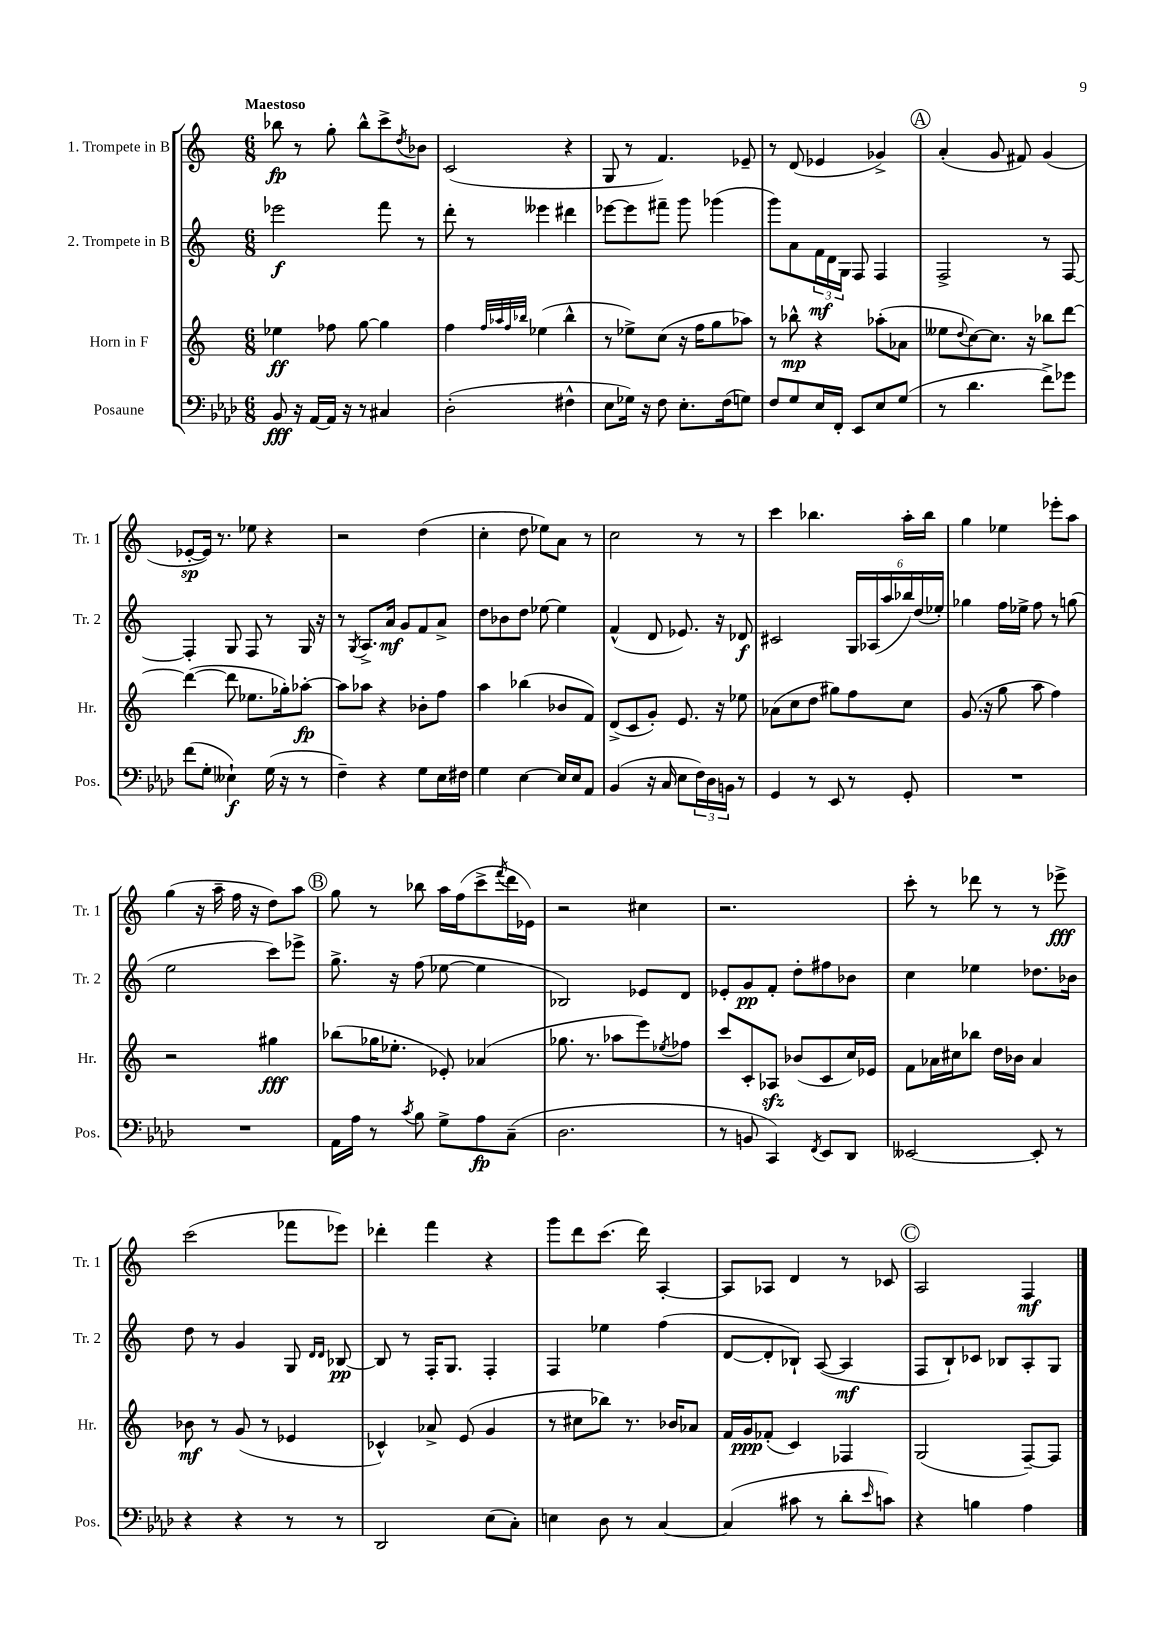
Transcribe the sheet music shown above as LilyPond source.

<<
\new StaffGroup <<
\new Staff = "s0" \with { instrumentName = "1. Trompete in B" shortInstrumentName = "Tr. 1" } {
    \clef treble \key c \major \numericTimeSignature \time 6/8 \tempo "Maestoso"
    bes''8\fp r8 g''8-. bes''8-^ c'''8-> \acciaccatura { d''8 } bes'8 |
    c'2( r4 |
    g8 r8 f'4.) ees'8-- |
    r8 d'8( ees'4 ges'4->) |
    \mark \markup { \circle "A" } a'4-.( g'8 fis'8) g'4( |
    ees'8~-.\sp ees'16) r8. ees''8 r4 |
    r2 d''4( |
    c''4-. d''8 ees''8) a'8 r8 |
    c''2 r8 r8 |
    c'''4 bes''4. a''16-. bes''16 |
    g''4 ees''4 ees'''8-. a''8 |
    g''4( r16 a''16-- f''16 r16 d''8) a''8 |
    \mark \markup { \circle "B" } g''8 r8 bes''8 a''16 f''16( c'''8-> \acciaccatura { f'''8 } d'''16 ees'16) |
    r2 cis''4 |
    r2. |
    c'''8-. r8 des'''8 r8 r8 ees'''8->\fff |
    c'''2( fes'''8 ees'''8) |
    des'''4-. f'''4 r4 |
    g'''8 d'''8 c'''8.( d'''16) a4~-. |
    a8 aes8 d'4 r8 ces'8 |
    \mark \markup { \circle "C" } a2 f4\mf \bar "|." |
}
\new Staff = "s1" \with { instrumentName = "2. Trompete in B" shortInstrumentName = "Tr. 2" } {
    \clef treble \key c \major \numericTimeSignature \time 6/8
    ees'''2\f f'''8 r8 |
    d'''8-. r8 eeses'''4 dis'''4 |
    ees'''8~ ees'''8 fis'''8-- g'''8 ges'''4( |
    g'''8) a'8 \tuplet 3/2 { f'16\mf d'16 g16 } f8 f4 |
    \mark \markup { \circle "A" } f2-> r8 f8~ |
    f4-. g8 f8 r8 g16 r16 |
    r8 \acciaccatura { g8 } a8.-> a'16\mf g'8 f'8 a'8-> |
    d''8 bes'8 d''8 ees''8~ ees''4 |
    f'4-^( d'8 ees'8.) r16 des'8\f |
    cis'2 \tuplet 6/4 { g16 aes16( a''16 bes''16) d''16( ees''16-.) } |
    ges''4 f''16 ees''16-> f''8 r8 g''8( |
    e''2 c'''8) ees'''8-> |
    \mark \markup { \circle "B" } g''8.-> r16 f''8( ees''8~ ees''4 |
    bes2) ees'8 d'8 |
    ees'8-. g'8\pp f'8-. d''8-. fis''8 bes'8 |
    c''4 ees''4 des''8. bes'16 |
    d''8 r8 g'4 g8 \grace { d'16 d'16 } bes8~\pp |
    bes8 r8 f16-. g8. f4-. |
    f4 ees''4 f''4( |
    d'8~ d'8-. bes8-!) a8~( a4\mf |
    \mark \markup { \circle "C" } f8 b8-!) ces'8 bes8 a8-. g8 \bar "|." |
}
\new Staff = "s2" \with { instrumentName = "Horn in F" shortInstrumentName = "Hr." } {
    \clef treble \key c \major \numericTimeSignature \time 6/8
    ees''4\ff fes''8 g''8~ g''4 |
    f''4 \grace { f''32 aes''32 f''32 bes''32 } ees''4( bes''4-^ |
    r8 ees''8->) c''8( r16 f''16 g''8 aes''8) |
    r8 bes''8-^\mp r4 aes''8-.( aes'8 |
    \mark \markup { \circle "A" } eeses''8 \appoggiatura { d''8 } c''8~) c''8. r16 bes''8 d'''8~ |
    d'''4~( d'''8 ees''8. ges''16-.) aes''8~-.\fp |
    aes''8 aes''8 r4 bes'8-. f''8 |
    a''4 bes''4( bes'8 f'8) |
    d'8->( c'8 g'8-.) e'8. r16 ees''8 |
    aes'8( c''8 d''8 gis''8) f''8 c''8 |
    g'8.( r16 g''8 a''8 f''4) |
    r2 gis''4\fff |
    \mark \markup { \circle "B" } bes''8( ges''16 ees''8.-. ees'8-.) aes'4( |
    ges''8. r8. aes''8 e'''8) \acciaccatura { ees''8 } fes''8 |
    c'''8 c'8-. aes8\sfz bes'8( c'8 c''16) ees'16 |
    f'8 aes'16 cis''16 bes''8 d''16 bes'16 aes'4 |
    bes'8\mf r8 g'8( r8 ees'4 |
    ces'4-^) aes'8-> e'8( g'4 |
    r8 cis''8 bes''8) r8. bes'16 aes'8 |
    f'16 g'16\ppp fes'8-.( c'4) fes4 |
    \mark \markup { \circle "C" } g2( f8~--) f8 \bar "|." |
}
\new Staff = "s3" \with { instrumentName = "Posaune" shortInstrumentName = "Pos." } {
    \clef bass \key aes \major \numericTimeSignature \time 6/8
    bes,8\fff r16 aes,16~ aes,16 r16 r8 cis4 |
    des2-.( fis4-^ |
    ees8 ges16) r16 f8 ees8.-. f16( g8) |
    f8 g8 ees16 f,16-. ees,8 ees8 g8( |
    \mark \markup { \circle "A" } r8 des'4. f'8->) ges'8 |
    f'8( g8-. eeses4-!\f) g16( r16 r8 |
    f4--) r4 g8 ees16 fis16 |
    g4 ees4~ ees16 ees16 aes,8 |
    bes,4( r16 c16 ees8 \tuplet 3/2 { f16) des16 b,16 } r8 |
    g,4 r8 ees,8 r8 g,8-. |
    R2. |
    R2. |
    \mark \markup { \circle "B" } aes,16 aes16 r8 \acciaccatura { c'8 } bes8 g8-> aes8\fp c8--( |
    des2. |
    r8 b,8 c,4) \acciaccatura { f,8 } ees,8 des,8 |
    eeses,2~ eeses,8-. r8 |
    r4 r4 r8 r8 |
    des,2 ees8( c8-.) |
    e4 des8 r8 c4~ |
    c4( cis'8 r8 des'8-. \grace { ees'16 } c'8) |
    \mark \markup { \circle "C" } r4 b4 aes4 \bar "|." |
}
>>
>>
\layout { \context { \Score \remove "Bar_number_engraver" } }
